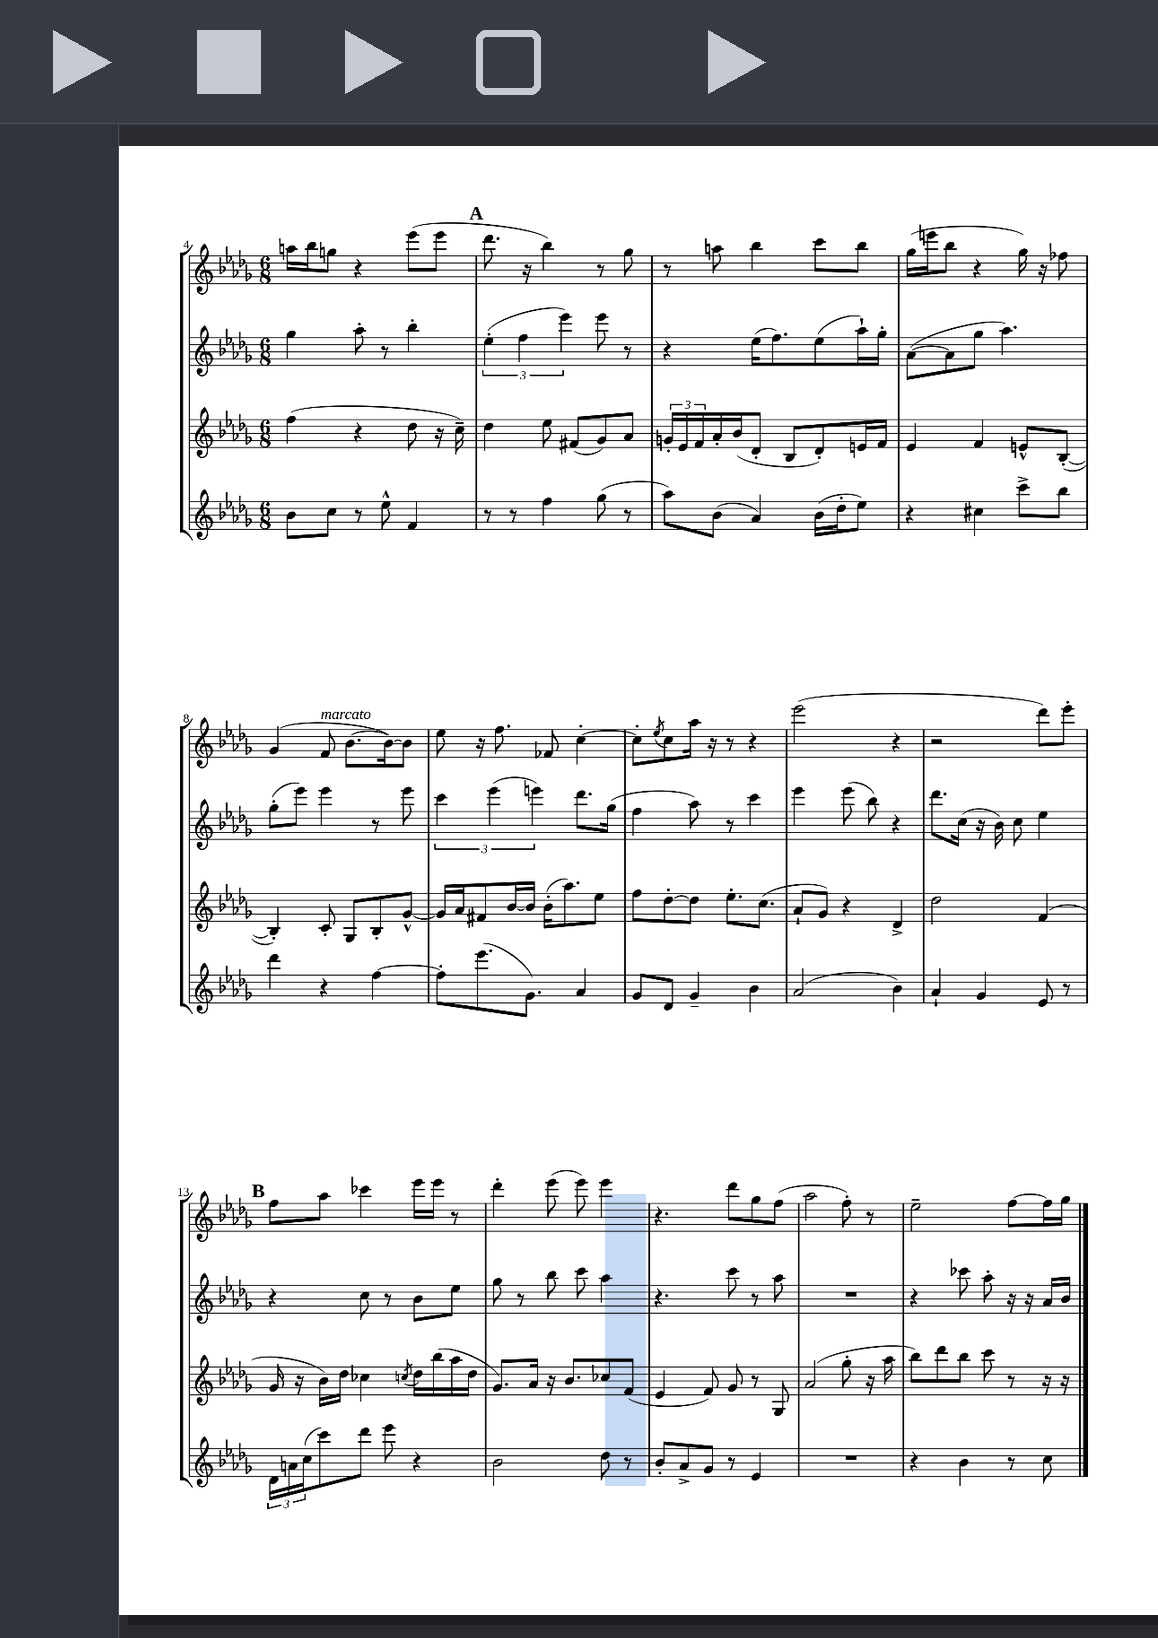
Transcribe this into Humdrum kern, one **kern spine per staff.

**kern	**kern	**kern	**kern
*part4	*part3	*part2	*part1
*staff4	*staff3	*staff2	*staff1
*clefG2	*clefG2	*clefG2	*clefG2
*k[b-e-a-d-g-]	*k[b-e-a-d-g-]	*k[b-e-a-d-g-]	*k[b-e-a-d-g-]
*M6/8	*M6/8	*M6/8	*M6/8
=4	=4	=4	=4
8b-\L	(4ff\	4gg-\	16aan\LL
.	.	.	16bb-\J
8cc\J	.	.	8ggn\J
8r	4r	8aa-'\	4r
8ee-^^\	.	8r	.
4f/	8dd-\	4bb-'\	(8eee-\L
.	16r	.	8eee-\J
.	16cc~\)	.	.
!!LO:REH:place=s1:t=A
=5	=5	=5	=5
8r	4dd-\	(6ee-'\	8.ddd-\
8r	.	.	.
.	.	6ff\	.
.	.	.	16r
4ff\	8ee-\	.	4bb-\)
.	.	6eee-\)	.
.	(8f#X/L	.	.
(8gg-\	8g-/)	8eee-\	8r
8r	8a-/J	8r	8gg-\
=6	=6	=6	=6
8aa-\L)	24gn'/LL	4r	8r
.	24e-/	.	.
.	24f/	.	.
(8b-\J	16a-'/	.	8aan\
.	(16b-/J	.	.
4a-/)	8d-'/J	(16ee-\KL	4bb-\
.	.	8.ff\)	.
.	8B-/L	.	.
(16b-\LL	8d-'/)	(8ee-\	8ccc\L
16dd-'\J	.	.	.
8ee-\J)	16en/L	16aa-`\L)	8bb-\J
.	16f/JJ	16gg-'\JJ	.
=7	=7	=7	=7
4r	4e-/	([8a-\L	(16gg-\LL
.	.	.	16eeen\J
.	.	8a-\]	8bb-\J
4cc#X\	4f/	8gg-\J	4r
.	.	4.aa-\)	.
8ccc^\L	8en^^/L	.	16gg-\)
.	.	.	16r
8bb-\J	([8B-'/J	.	8ff-X\
!!LO:LB:g=z
=8	=8	=8	=8
4ddd-\	4B-'/])	(8gg-'\L	(4g-/
.	.	8eee-\J)	.
!	!	!	!LO:TX:a:i:t=marcato
4r	8c'/	4eee-\	8f/
.	8G-/L	.	[8.b-\L
[4ff\	8B-'/	8r	.
.	.	.	16b-\k_)
.	[8g-^^/J	8eee-\	8b-\J]
=9	=9	=9	=9
8ff'\L]	16g-/LL]	6ccc\	8ee-\
.	16a-/J	.	.
(8.eee-\	8f#X/	.	16r
.	.	(6eee-\	.
.	.	.	8.ff\
.	[16b-/L	.	.
8.g-\J)	16b-/JJ]	.	.
.	.	6eeen\)	.
.	(16b-'\KL	.	8f-X/
.	8.aa-\)	.	.
4a-/	.	8.ddd-\L	[4cc'\
.	8ee-\J	.	.
.	.	(16gg-\Jk	.
=10	=10	=10	=10
8g-/L	8ff\L	4ff\	8cc'\L]
.	.	.	8qee-/
8d-/J	[8dd-'\	.	8cc\
4g-~/	8dd-\J]	8aa-\)	16aa-\Jk
.	.	.	16r
.	8.ee-'\L	8r	8r
4b-\	.	4ccc\	4r
.	(8.cc\J	.	.
=11	=11	=11	=11
(2a-/	8a-`/L	4eee-\	(2eee-\
.	8g-/J)	.	.
.	4r	(8eee-\	.
.	.	8bb-\)	.
4b-\)	4d-^/	4r	4r
=12	=12	=12	=12
4a-`/	2dd-\	8.ddd-\L	2r
.	.	(16cc\Jk	.
4g-/	.	16r	.
.	.	16b-\)	.
.	.	8cc\	.
8e-/	(4f/	4ee-\	8ddd-\L)
8r	.	.	8eee-'\J
!!LO:LB:g=z
!!LO:REH:place=s1:t=B
=13	=13	=13	=13
24d-\LL	16g-/	4r	8ff\L
24an\	.	.	.
.	16r	.	.
(24cc\J	.	.	.
8ccc\)	16b-\LL)	.	8aa-\J
.	16dd-\JJ	.	.
8ddd-\J	4cc-X\	8cc\	4ccc-X\
8eee-\	.	8r	.
.	8qccn/	.	.
4r	16dd-\LL	8b-\L	16eee-\LL
.	(16bb-\	.	16eee-\JJ
.	16aa-\	8ee-\J	8r
.	16dd-\JJ	.	.
=14	=14	=14	=14
2b-\	8.g-/L)	8gg-\	4ddd-'\
.	.	8r	.
.	16a-/Jk	.	.
.	16r	8bb-\	(8eee-\
.	8.b-/L	.	.
.	.	8ccc\	8eee-\)
8dd-\	8cc-X/	4aa-\	4eee-\
8r	(8f/J	.	.
=15	=15	=15	=15
8b-'/L	4e-/	4.r	4.r
8a-^/	.	.	.
8g-/J	8f/)	.	.
8r	8g-/	8ccc\	8ddd-\L
4e-/	8r	8r	8gg-\
.	8G-/	8aa-\	(8ff\J
=16	=16	=16	=16
2.r	(2a-/	2.r	2aa-\
.	8gg-'\	.	8ff'\)
.	16r	.	8r
.	16aa-\	.	.
=17	=17	=17	=17
4r	8bb-\L)	4r	2ee-~\
.	8ddd-\	.	.
4b-\	8bb-\J	8ccc-X\	.
.	8ccc\	8aa-'\	.
8r	8r	16r	[8ff\L
.	.	16r	.
8cc\	16r	16a-/LL	16ff\L]
.	16r	16b-/JJ	16gg-\JJ
==	==	==	==
*-	*-	*-	*-
